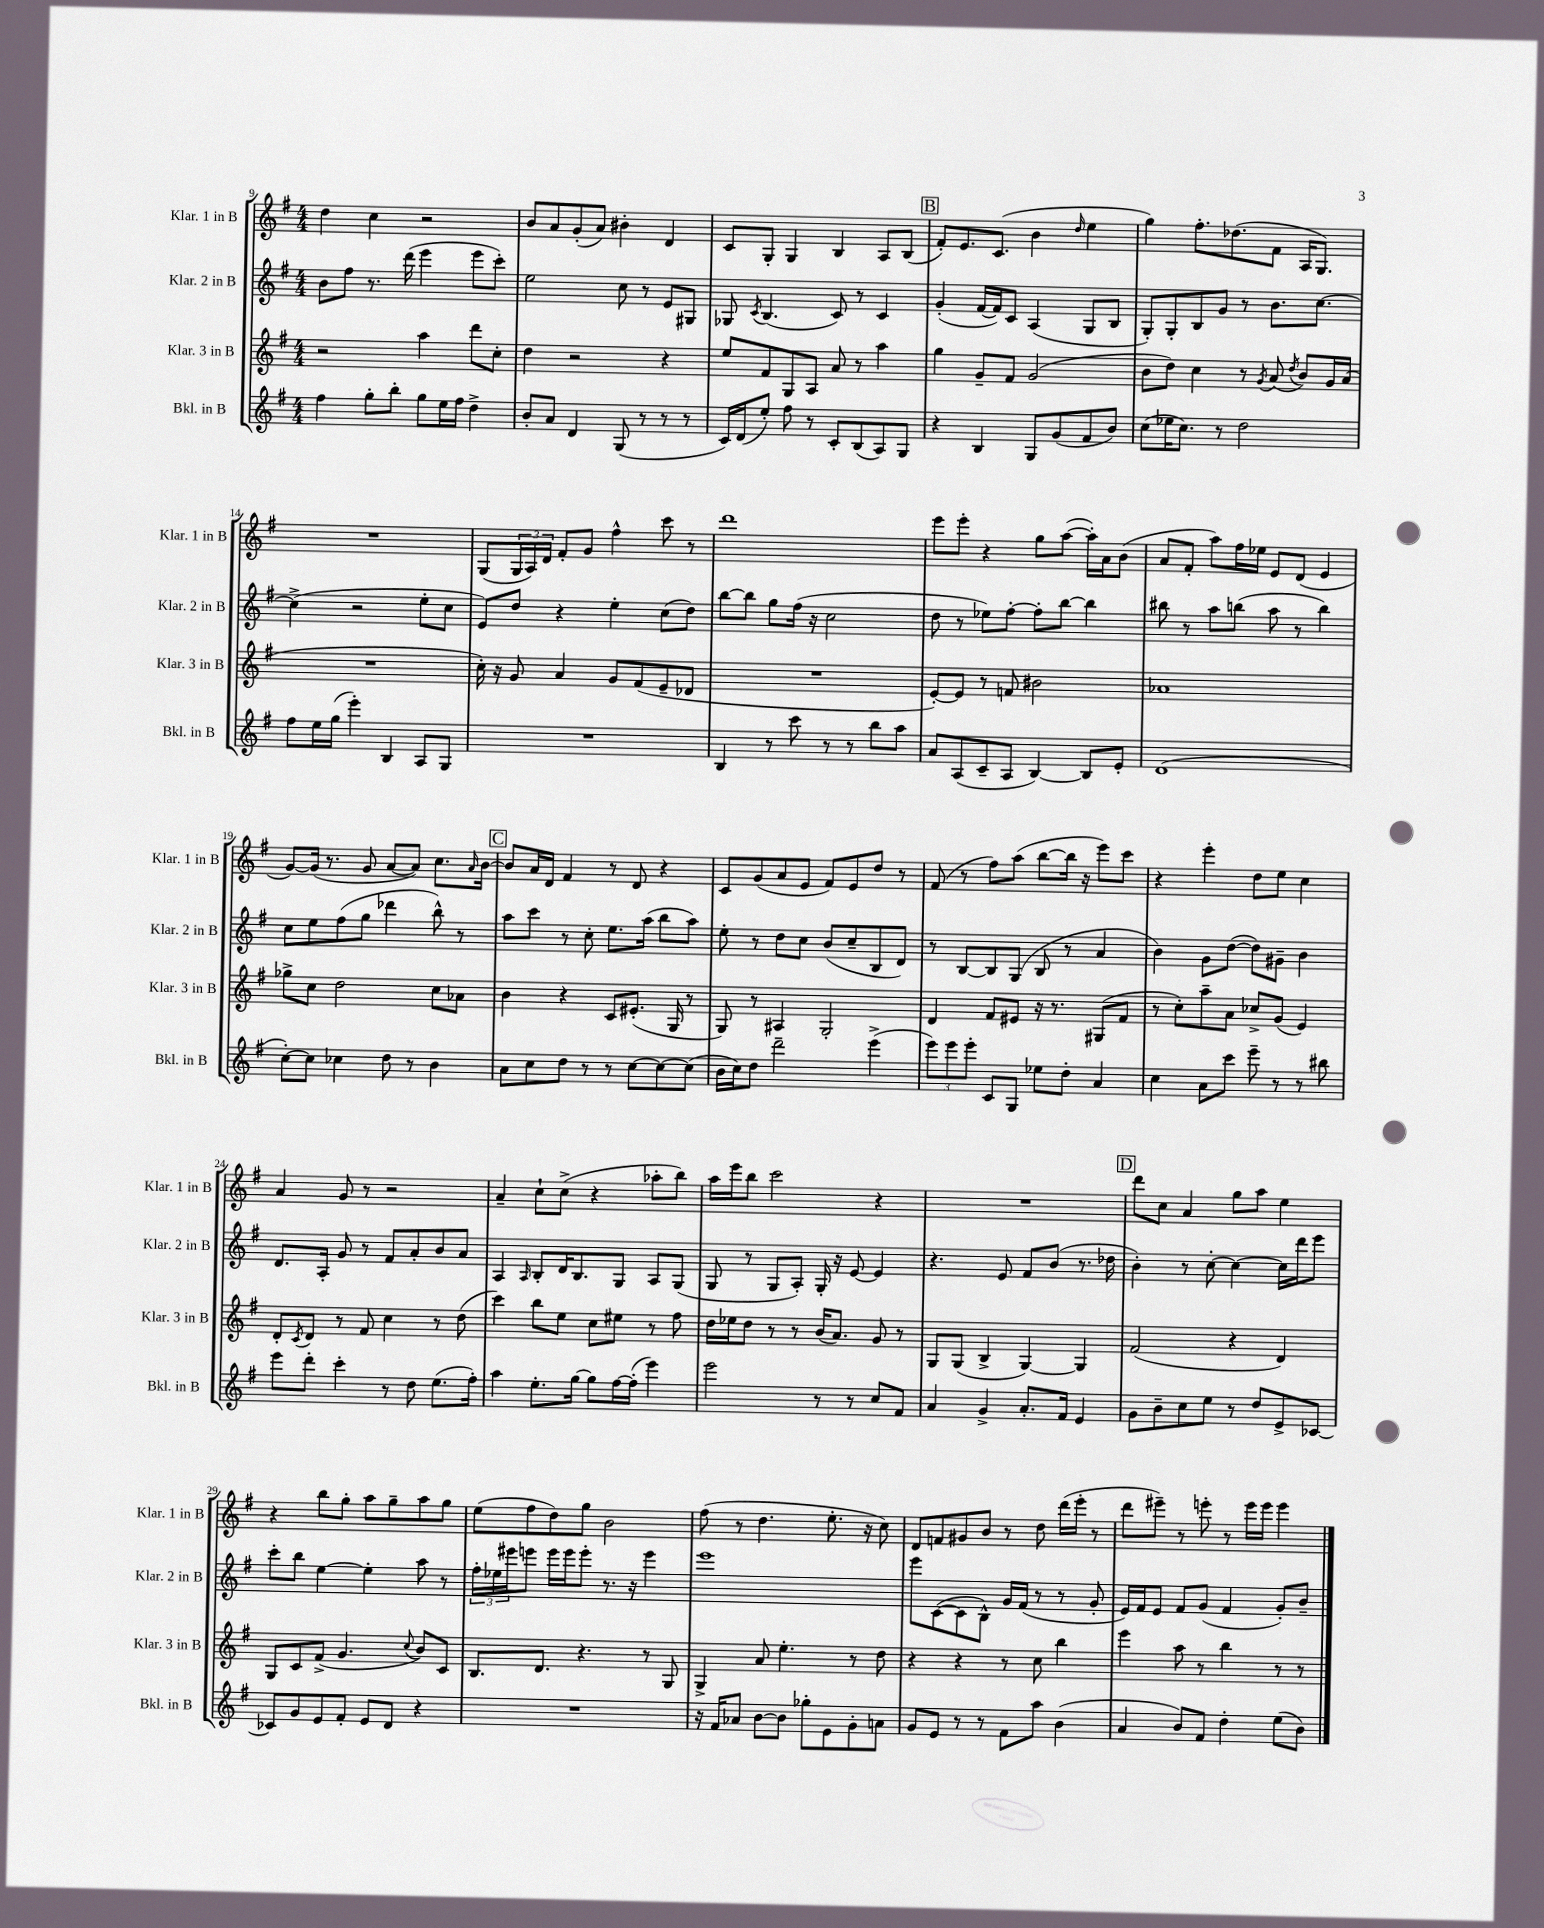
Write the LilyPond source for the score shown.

<<
\new StaffGroup <<
\new Staff = "s0" \with { instrumentName = "Klar. 1 in B" shortInstrumentName = "Klar. 1 in B" } {
    \clef treble \key g \major \numericTimeSignature \time 4/4
    d''4 c''4 r2 |
    b'8 a'8 g'8-.( a'8) bis'4-. d'4 |
    c'8 g8-. g4 b4 a8 b8( |
    \mark \markup { \box "B" } fis'8-.) e'8. c'8.( b'4 \grace { d''16 } e''4 |
    g''4) fis''8.-. des''8.( fis'8 a16 g8.) |
    R1 |
    g8( \tuplet 3/2 { g16 a16) d'16 } fis'8-. g'8 fis''4-^ c'''8 r8 |
    d'''1 |
    e'''8 e'''8-. r4 g''8 a''8~( a''16-.) a'16 b'8( |
    a'8 fis'8-. a''8) fis''16 ees''16 e'8 d'8( e'4 |
    g'8~) g'16( r8. g'8 a'8~ a'8) c''8. \grace { a'16 } b'16~ |
    \mark \markup { \box "C" } b'8 a'16 d'16 fis'4 r8 d'8 r4 |
    c'8 g'8( a'8 e'8 fis'8) e'8 d''8 r8 |
    fis'8( r8 fis''8) a''8( b''8~ b''16 r16 e'''8) c'''8 |
    r4 e'''4-. d''8 e''8 c''4 |
    a'4 g'8 r8 r2 |
    a'4-- c''8-! c''8->( r4 aes''8-. b''8) |
    a''16 e'''16 b''8 c'''2 r4 |
    R1 |
    \mark \markup { \box "D" } d'''8 c''8 a'4 g''8 a''8 e''4 |
    r4 b''8 g''8-. a''8 g''8-- a''8 g''8 |
    e''8( fis''8 d''8) g''8 b'2 |
    fis''8( r8 d''4. e''8.-. r16 c''8) |
    d'8 f'8 gis'8 b'8 r8 d''8 d'''16( e'''16-. r8 |
    d'''8 eis'''8--) r8 e'''8-. r8 e'''16 e'''16 e'''4 \bar "|." |
}
\new Staff = "s1" \with { instrumentName = "Klar. 2 in B" shortInstrumentName = "Klar. 2 in B" } {
    \clef treble \key g \major \numericTimeSignature \time 4/4
    b'8 fis''8 r8. d'''16( e'''4 e'''8 c'''8-.) |
    e''2 c''8 r8 e'8 gis8 |
    ges8 \acciaccatura { c'8 } b4.( c'8) r8 c'4 |
    \mark \markup { \box "B" } g'4-.( fis'16~ fis'16) c'8 a4( g8 b8 |
    g8-.) g8-. b8 g'8 r8 b'8. c''8.~ |
    c''4->( r2 e''8-. c''8 |
    e'8) d''8 r4 e''4-. c''8( d''8) |
    b''8~ b''8 g''8 fis''16( r16 c''2 |
    d''8 r8 ees''8) fis''8~-. fis''8-. b''8~ b''4 |
    bis''8 r8 a''8 b''8( a''8 r8 b''4) |
    c''8 e''8 fis''8( g''8 des'''4 b''8-^) r8 |
    \mark \markup { \box "C" } a''8 c'''8 r8 c''8-. e''8. a''16( b''8 a''8) |
    e''8-. r8 d''8 c''8 b'8( c''8-- b8 d'8) |
    r8 b8~ b8 g8( b8 r8 a'4 |
    b'4) g'8 d''8~( d''8) gis'8-- b'4 |
    d'8. a16-. g'8 r8 fis'8 a'8-. b'8 a'8 |
    a4 \grace { a16 } b8-. d'16 b8. g8 a8 g8( |
    g8 r8 g8 a8-.) g16-. r16 e'8~ e'4 |
    r4. e'8 fis'8 b'8( r8. des''16 |
    \mark \markup { \box "D" } b'4-.) r8 c''8~-. c''4~ c''16 d'''16 e'''8 |
    c'''8-. b''8 e''4~ e''4-. a''8 r8 |
    \tuplet 3/2 { fis''16-. ees''16 eis'''16 } e'''8 e'''16 e'''16 e'''8-. r8. r16 e'''4 |
    e'''1 |
    e'''8 c'8~( c'8 b8-^) g'16 fis'16( r8 r8 g'8-. |
    e'16) fis'16 e'8 fis'8 g'8( fis'4 g'8-.) b'8-- \bar "|." |
}
\new Staff = "s2" \with { instrumentName = "Klar. 3 in B" shortInstrumentName = "Klar. 3 in B" } {
    \clef treble \key g \major \numericTimeSignature \time 4/4
    r2 a''4 d'''8 c''8-. |
    d''4 r2 r4 |
    e''8 fis'8 g8 a8 a'8 r8 a''4 |
    \mark \markup { \box "B" } g''4 g'8-- fis'8 g'2( |
    b'8 d''8) c''4 r8 \acciaccatura { g'8 } a'8( \acciaccatura { d''8 } b'8) g'16 a'16( |
    R1 |
    c''16-.) r16 g'8 a'4 g'8 fis'8( e'8-- des'8 |
    R1 |
    e'8~-.) e'8 r8 f'8 bis'2 |
    aes'1 |
    ges''8-> c''8 d''2 c''8 aes'8 |
    \mark \markup { \box "C" } b'4 r4 c'8 eis'8.-.( g16 r8 |
    g8) r8 ais4 g2-. |
    d'4 fis'8 eis'8 r16 r8. gis8( fis'8 |
    r8 c''8-.) a''8-- a'8 ces''8-> g'8( e'4) |
    d'8-. \acciaccatura { c'8 } d'8 r8 fis'8 c''4 r8 d''8( |
    c'''4) b''8 e''8 c''8 eis''8 r8 fis''8 |
    d''16 ees''16 d''8 r8 r8 b'16( a'8.) g'8 r8 |
    g8 g8( b4-> g4~) g4 |
    \mark \markup { \box "D" } fis'2( r4 d'4) |
    g8 c'8 fis'8->( g'4. \appoggiatura { c''8 } b'8) c'8 |
    b8. d'8. r4. r8 g8 |
    g4-> a'8 e''4.-. r8 d''8 |
    r4 r4 r8 c''8 b''4 |
    e'''4 a''8 r8 b''4 r8 r8 \bar "|." |
}
\new Staff = "s3" \with { instrumentName = "Bkl. in B" shortInstrumentName = "Bkl. in B" } {
    \clef treble \key g \major \numericTimeSignature \time 4/4
    fis''4 g''8-. b''8-. g''8 e''16 fis''16 d''4-> |
    b'8-. a'8 d'4 g8( r8 r8 r8 |
    c'16) d'16( e''8-.) fis''8 r8 c'8-. b8( a8) g8 |
    \mark \markup { \box "B" } r4 b4 g8 g'8( fis'8 b'8) |
    c''8( ees''16 c''8.) r8 d''2 |
    fis''8 e''16 g''16( e'''4-.) b4 a8 g8 |
    R1 |
    b4 r8 c'''8 r8 r8 b''8 a''8 |
    a'8 a8( c'8-- a8 b4~) b8 e'8-. |
    d'1( |
    c''8~-.) c''8 ces''4 d''8 r8 b'4 |
    \mark \markup { \box "C" } a'8 c''8 d''8 r8 r8 c''8~ c''8~ c''8( |
    b'16 c''16) d''8 d'''2-- e'''4->( |
    \tuplet 3/2 { e'''8) e'''8 e'''8-. } c'8 g8 ees''8 d''8-. a'4 |
    c''4 a'8 c'''8 e'''8-- r8 r8 bis''8 |
    e'''8 d'''8-. c'''4-. r8 d''8 e''8.( fis''16-.) |
    a''4 e''8.-. g''16~ g''8 fis''16~ fis''16-.( e'''4) |
    e'''2 r8 r8 c''8 fis'8 |
    a'4 g'4-> a'8.-. fis'16 e'4 |
    \mark \markup { \box "D" } g'8 b'8-- c''8 e''8 r8 d''8 e'8-> ces'8~ |
    ces'8 g'8 e'8 fis'8-. e'8 d'8 r4 |
    R1 |
    r16 fis'16 aes'8 b'8~ b'8 ges''8-. e'8 g'8-. a'8 |
    g'8 e'8 r8 r8 fis'8 a''8 b'4( |
    a'4 b'8) fis'8 d''4-. e''8( b'8) \bar "|." |
}
>>
>>
\layout { \context { \Score currentBarNumber = #9 } }
